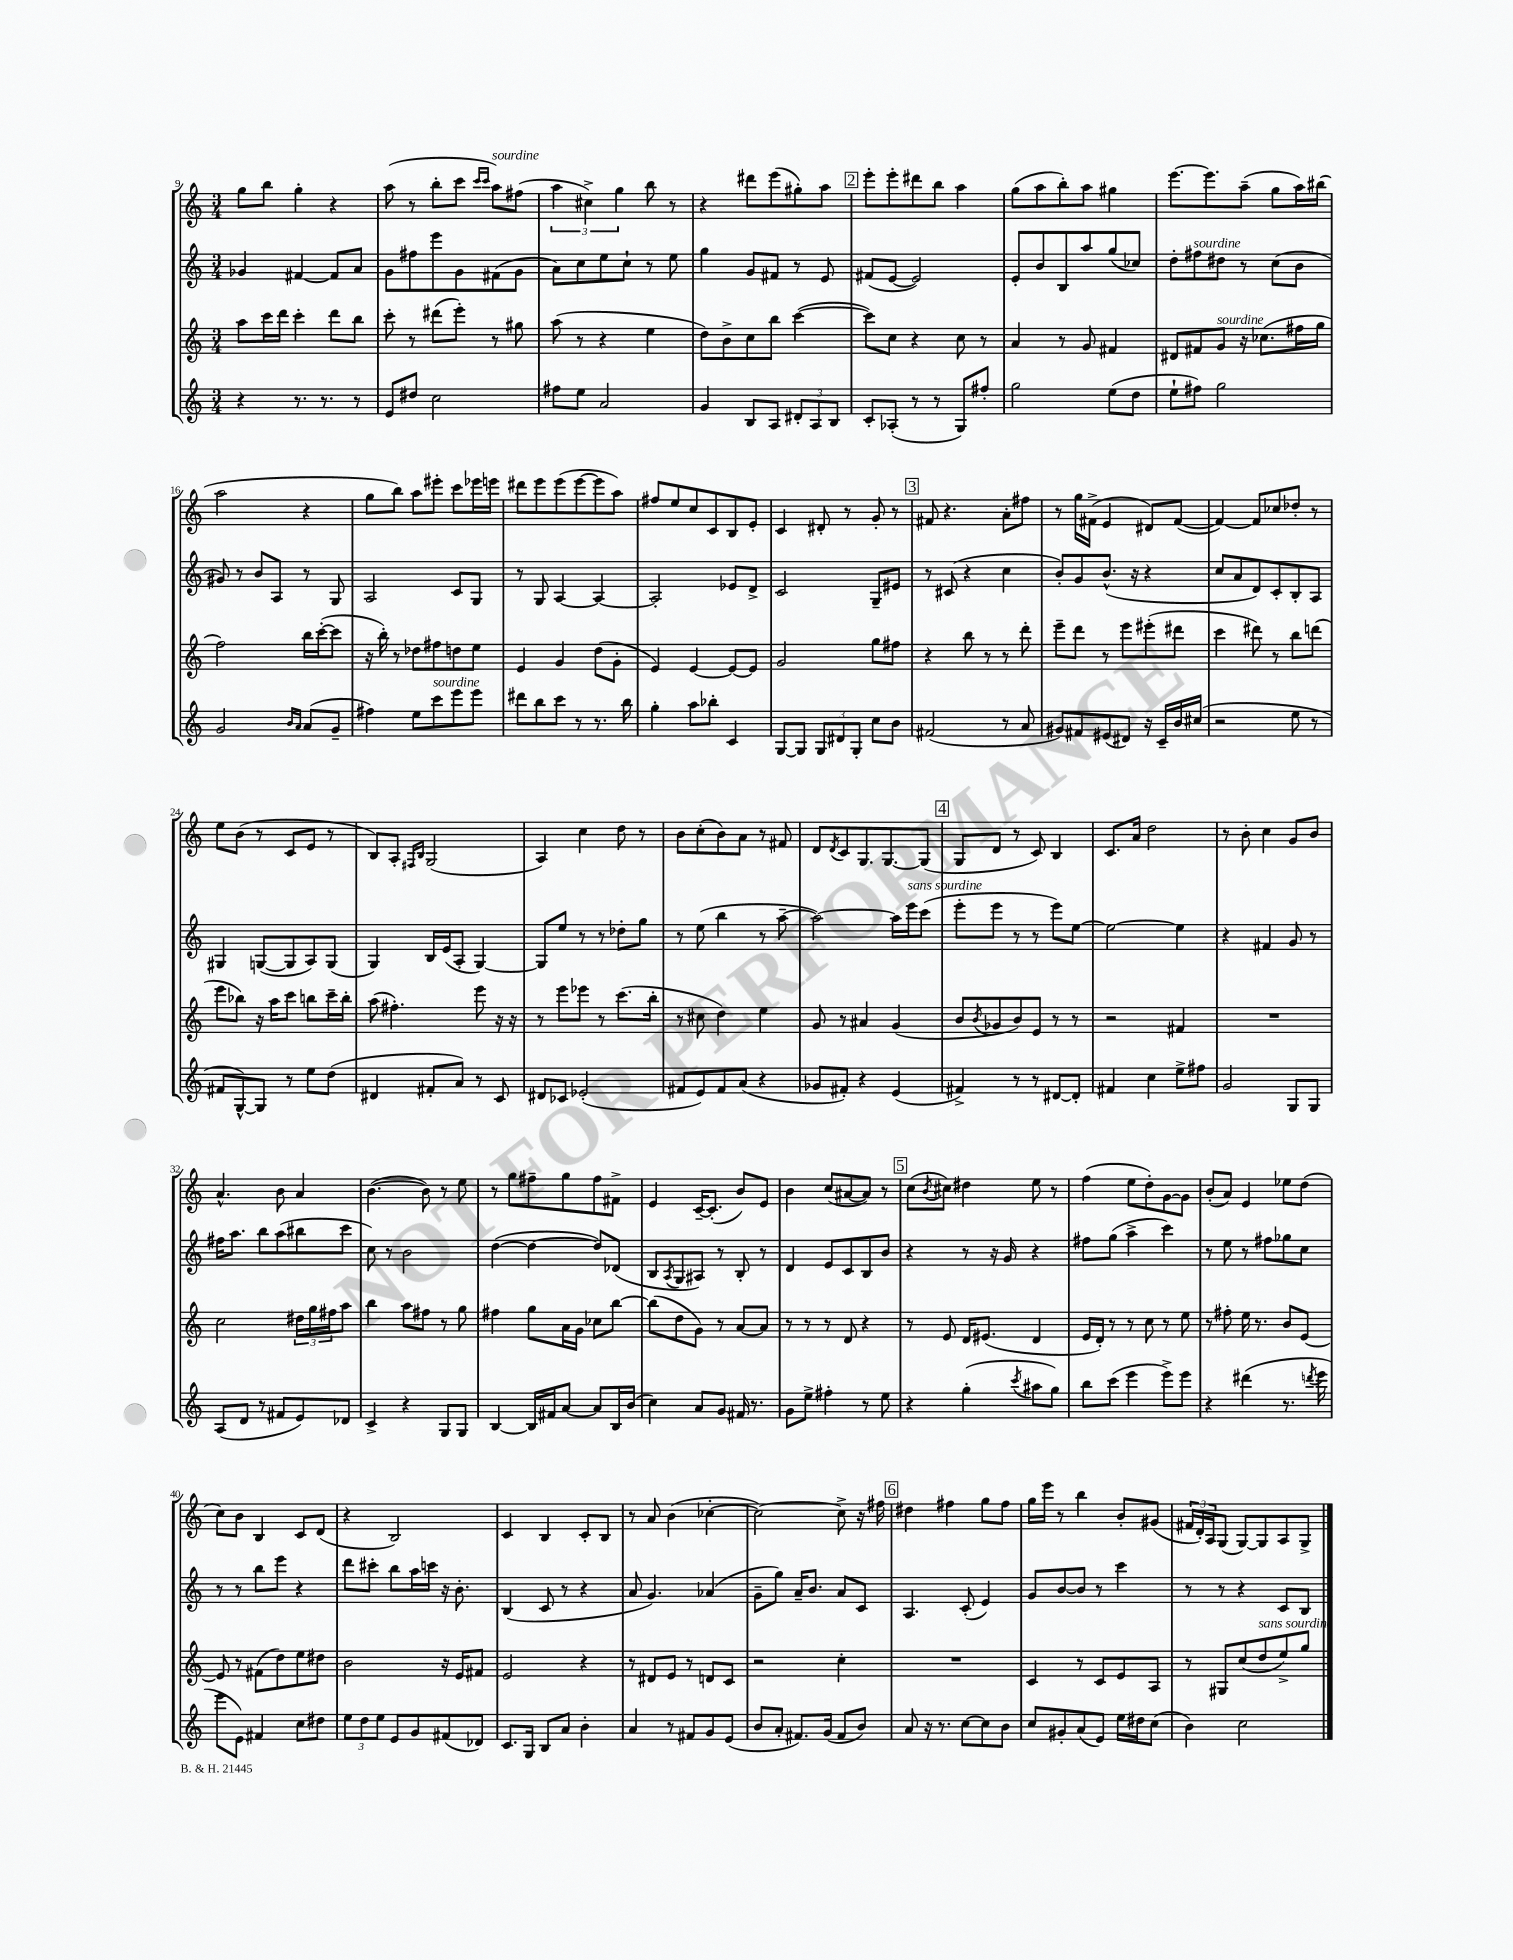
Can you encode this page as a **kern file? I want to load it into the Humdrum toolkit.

**kern	**kern	**kern	**kern
*part4	*part3	*part2	*part1
*staff4	*staff3	*staff2	*staff1
*clefG2	*clefG2	*clefG2	*clefG2
*k[]	*k[]	*k[]	*k[]
*M3/4	*M3/4	*M3/4	*M3/4
=9	=9	=9	=9
4r	8aa\L	4g-X/	8gg\L
.	16ccc\L	.	8bb\J
.	16ddd\JJ	.	.
8.r	4ccc'\	[4f#X/	4gg'\
8.r	.	.	.
.	8ddd\L	8f#/L]	4r
8r	8bb\J	8a/J	.
=10	=10	=10	=10
8e/L	8ccc'\	8g\L	(8aa\
8dd#X/J	8r	8ff#X\	8r
2cc\	(8ddd#X\L	8eee\	8bb'\L
.	8eee'\J)	8g\	8ccc\J
.	.	.	16qqccc/LL
.	.	.	16qqccc/JJ
!	!	!	!LO:TX:a:i:t=sourdine
.	8r	(8f#X\	8aa\L)
.	8gg#X\	8g\J	(8ff#X\J
=11	=11	=11	=11
8ff#X\L	(8aa\	8a\L)	6aa\
8ee\J	8r	8cc\	.
.	.	.	6cc#X^\)
2a/	4r	8ee\	.
.	.	.	6gg\
.	.	8cc`\J	.
.	4ee\	8r	8bb\
.	.	8ee\	8r
=12	=12	=12	=12
4g/	8dd\L)	4gg\	4r
.	8b^\	.	.
8B/L	8cc\	8g/L	8ddd#X\L
8A/J	8bb\J	8f#X/J	(8eee\
12d#X'/L	([4ccc\	8r	8gg#X'\)
12A/	.	.	.
.	.	8e/	8aa\J
12B/J	.	.	.
!!LO:REH:place=s1:t=2
=13	=13	=13	=13
8c'/L	8ccc\L])	(8f#X/L	8eee'\L
(8A-X'/J	8cc\J	[8e/J	8eee'\
8r	4r	2e/])	8ddd#X\
8r	.	.	8bb\J
8G/L)	8cc\	.	4aa\
8ff#X'/J	8r	.	.
=14	=14	=14	=14
2gg\	4a/	8e'/L	(8gg\L
.	.	8b/	8aa\
.	8r	8B/	8bb'\)
.	8g/	8aa/	8aa\J
(8ee\L	4f#X/	(8gg/	4gg#X\
8dd\J	.	8cc-X/J)	.
=15	=15	=15	=15
8ee`\L	8d#X/L	8dd'\L	[8.eee\L
!	!	!LO:TX:a:i:t=sourdine	!
8ff#X\J)	8f#X/	8ff#X\	.
.	.	.	8.eee\]
!	!LO:TX:a:i:t=sourdine	!	!
2gg\	8g/J	8dd#X\J	.
.	16r	8r	(8aa~\J
.	(8.cc-X\L	.	.
.	.	(8cc\L	8gg\L
.	16ff#X\L	8b\J	16aa\L)
.	16gg\JJ	.	(16bb#X\JJ
!!LO:LB:g=z
=16	=16	=16	=16
2g/	2ff\)	8g#X/)	2aa\
.	.	8r	.
.	.	8b/L	.
.	.	8A/J	.
16qqb/LL	.	.	.
16qqa/JJ	.	.	.
(8a/L	16bb\LL	8r	4r
.	([16ccc'\J	.	.
8g~/J	8ccc\J]	8G/	.
=17	=17	=17	=17
4ff#X\)	16r	2A/	8gg\L
.	16bb'\)	.	.
.	8r	.	8bb\J)
8ee\L	8dd-X\L	.	8aa\L
!LO:TX:a:i:t=sourdine	!	!	!
8ccc\	8ff#X\	.	8eee#X'\J
8eee\	8ddn\	8c/L	8ccc\L
8eee\J	8ee\J	8G/J	16eee-X\L
.	.	.	16eeen\JJ
=18	=18	=18	=18
8ddd#X\L	4e/	8r	8ddd#X\L
8bb\	.	8G/	8eee\
8ccc\J	4g/	[4A/	(8eee\
8r	.	.	[8eee\
8.r	(8dd\L	4A/_	8eee\]
.	8g'\J	.	8aa\J)
16bb\	.	.	.
=19	=19	=19	=19
4gg'\	4e/)	2A'/]	8ff#X/L
.	.	.	8ee/
8aa\L	[4e/	.	8cc/
8bb-X'\J	.	.	8c/
4c/	8e/L_	8e-X/L	8B/
.	8e/J]	8d^/J	8e'/J
=20	=20	=20	=20
[8G/L	2g/	2c/	4c/
8G/J]	.	.	.
12G/L	.	.	8d#X'/
12d#X/	.	.	.
.	.	.	8r
12G'/J	.	.	.
8cc\L	8gg\L	8G~/L	8g'/
8b\J	8ff#X\J	8e#X/J	8r
!!LO:REH:place=s1:t=3
=21	=21	=21	=21
(2f#X/	4r	8r	8f#X/
.	.	(8c#X/	4.r
.	8bb\	4r	.
.	8r	.	.
8r	8r	4cc\	8a'\L
8a/	8ddd'\	.	8ff#X\J
=22	=22	=22	=22
8g#X/L)	8eee~\L	8b'/L)	8r
8f#X/	8ddd\J	8g/	16gg\LL
.	.	.	(16f#X^\JJ
(8e#X/	8r	(8.b^^/J	4e/
8d#X/J)	8eee\L	.	.
.	.	16r	.
16r	(8eee#X'\	4r	8d#X/L)
16c~/LL	.	.	.
16b/	8ddd#X\J	.	([8f#/J
(16cc#X/JJ	.	.	.
=23	=23	=23	=23
2r	4ccc\	8cc/L	4f#/_)
.	.	8a/	.
.	8ddd#X\)	8d/)	8f#/L]
.	8r	8c'/	8cc-X/
8ee\	8bb\L	8B'/	8dd-X'/J
8r	(8dddn\J	8A/J	8r
!!LO:LB:g=z
=24	=24	=24	=24
8f#X/L	8eee\L	4G#X/	8ee\L
[8G^^/)	8bb-X\J)	.	(8b\J
8G/J]	16r	([8Gn/L	8r
.	16aa\KL	.	.
8r	8ccc\J	8G/]	8c/L
8ee\L	8bbn\L	8A/)	8e/J
(8dd\J	16ccc~\L	(8G/J	8r
.	16bb'\JJ	.	.
=25	=25	=25	=25
4d#X/	(8aa\	4G/)	8B/L)
.	4.ff#X'\)	.	8A'/J
.	.	.	16qqF#X/LL
.	.	.	16qqB/JJ
8f#X'/L	.	16B/LL	(2G/
.	.	(16e/J	.
8a/J)	.	8A'/J	.
8r	8eee\	[4G/)	.
8c/	16r	.	.
.	16r	.	.
=26	=26	=26	=26
8d#X/L	8r	8G/L]	4A/)
8c-X/J	8eee\L	8ee/J	.
(2e-X'/	8eee-X\J	8r	4cc\
.	8r	8r	.
.	(8.ccc\L	8dd-X'\L	8dd\
.	.	8gg\J	8r
.	16bb'\Jk	.	.
=27	=27	=27	=27
8f#X/L	8r	8r	8b\L
8e/)	8cc#X\	(8ee\	(8cc'\
8f#/	4dd\)	4bb\	8b\)
(8a/J	.	.	8a\J
4r	4ee\	8r	8r
.	.	[8aa~\	8f#X/
=28	=28	=28	=28
8g-X/L	8g/	2aa\_)	8d/L
.	.	.	8qd/
8f#X'/J)	8r	.	8c/
4r	4a#X/	.	8.G/
.	.	.	[8.G/
(4e/	(4g/	16aa\LL]	.
!	!	!LO:TX:a:i:t=sans sourdine	!
.	.	16eee\J	.
.	.	(8ccc\J	(8G/J]
!!LO:REH:place=s1:t=4
=29	=29	=29	=29
4f#X^/)	8b/L	8eee'\L	8G/L
.	8qb/	.	.
.	8g-X/	8eee\J	8d/J
8r	8b/)	8r	8r
8r	8e/J	8r	8c/)
[8d#X/L	8r	8eee\L)	4B/
8d#'/J]	8r	[8ee\J	.
=30	=30	=30	=30
4f#X/	2r	2ee\_	8.c/L
.	.	.	16a/Jk
4cc\	.	.	2dd\
8ee^\L	4f#X/	4ee\]	.
8ff#X\J	.	.	.
=31	=31	=31	=31
2g/	2.r	4r	8r
.	.	.	8b'\
.	.	4f#X/	4cc\
8G/L	.	8g/	8g/L
8G/J	.	8r	8b/J
!!LO:LB:g=z
=32	=32	=32	=32
(8A/L	2cc\	16ff#X\KL	4.a^^/
.	.	8.aa\J	.
8d/J	.	.	.
8r	.	8bb\L	.
8f#X/L	.	(8aa\	8b\
8e/)	24dd#X\LL	8bb#X\	4a/
.	24gg\	.	.
.	24ff#X\J	.	.
8d-X/J	8aa\J	8ccc\J	.
=33	=33	=33	=33
4c^/	4bb\	8cc\)	([4.b\
.	.	8r	.
4r	8aa\L	2b\	.
.	8ff#X\J	.	8b\])
8G/L	8r	.	8r
8G/J	8gg\	.	8ee\
=34	=34	=34	=34
[4B/	4ff#X\	([4dd\	8r
.	.	.	8gg\L
16B/LL]	8gg\L	4dd\_	8ff#X~\
16f#X/J	.	.	.
[8a/J	16a\L	.	8gg\
.	16g\JJ	.	.
8a/L]	8cc-X\L	8dd/L])	8ff#\
16B/L	[8bb\J	(8d-X/J	8f#X^\J
(16b/JJ	.	.	.
=35	=35	=35	=35
4cc\)	(8bb\L]	8B/L	4e/
.	.	8qA/	.
.	8dd\	8G/	.
8a/L	8g\J)	8A#X/J)	[16c~/KL
.	.	.	(8.c'/J]
8g/J	8r	8r	.
16f#X/	[8a/L	8B'/	8b/L)
8.r	.	.	.
.	8a/J]	8r	8e/J
=36	=36	=36	=36
8g\L	8r	4d/	4b\
8ee^\J	8r	.	.
4ff#X'\	8r	8e/L	(8cc/L
.	8d/	8c/	[8a#X/
8r	4r	8B/	8a#/J])
8ee\	.	8b/J	8r
!!LO:REH:place=s1:t=5
=37	=37	=37	=37
4r	8r	4r	(8cc\L
.	.	.	8qb/
.	8e/	.	8cc#X\J)
(4gg'\	16d/KL	8r	4dd#X\
.	(8.e#X/J	.	.
.	.	16r	.
.	.	16g/	.
8qccc/	.	.	.
8aa#X\L	4d/	4r	8ee\
8gg\J)	.	.	8r
=38	=38	=38	=38
8bb\L	16e/LL	8ff#X\L	(4ff\
.	16d'/JJ)	.	.
(8ccc\J	8r	(8gg\J	.
4eee\	8r	4aa^\	8ee\L
.	8cc\	.	8dd'\)
8eee^\L)	8r	4ccc\)	[8g\
8eee\J	8ee\	.	8g\J]
=39	=39	=39	=39
4r	8r	8r	(8b'/L
.	8ff#X'\	8ee\	8a/J)
(4ddd#X\	16ee\	8r	4e/
.	8.r	.	.
.	.	8ff#X\L	.
8.r	8b/L	8gg-X\	8ee-X\L
.	[8e/J	8cc\J	(8dd\J
8qdddn/	.	.	.
16eee\	.	.	.
!!LO:LB:g=z
=40	=40	=40	=40
8eee\L	8e/]	8r	8cc\L)
8e\J)	8r	8r	8b\J
4f#X/	(8f#X\L	8bb\L	4B/
.	8dd\)	8eee\J	.
8cc\L	8ee\	4r	8c/L
8dd#X\J	8dd#X\J	.	(8d/J
=41	=41	=41	=41
12ee\L	2b\	8ddd\L	4r
12dd\	.	.	.
.	.	8ccc#X'\J	.
12ee\J	.	.	.
8e/L	.	8bb\L	2B/)
8g/	.	16aa\L	.
.	.	16cccn\JJ	.
(8f#X/	16r	16r	.
.	16e/KL	8.b'\	.
8d-X/J)	8f#X/J	.	.
=42	=42	=42	=42
8.c/L	2e/	(4B/	4c/
16G/Jk	.	.	.
8B/L	.	8c/	4B/
8a/J	.	8r	.
4b'\	4r	4r	8c'/L
.	.	.	8B/J
=43	=43	=43	=43
4a/	8r	8a/	8r
.	8d#X/L	4.g/)	8a/
8r	8e/J	.	(4b\
8f#X/L	8r	.	.
8g/	8dn/L	(4a-X/	[4cc-X'\
(8e/J	8c/J	.	.
=44	=44	=44	=44
8b/L	2r	8g~\L	2cc-\_)
8a'/J	.	8gg\J)	.
8.f#X/L)	.	16a~/KL	.
.	.	8.b/J	.
(16g/Jk	.	.	.
8f#/L	4cc'\	8a/L	8cc-^\]
8b/J)	.	8c/J	16r
.	.	.	16ff#X\
!!LO:REH:place=s1:t=6
=45	=45	=45	=45
8a/	2.r	4.A/	4dd#X\
16r	.	.	.
8.r	.	.	.
.	.	.	4ff#X\
[8cc\L	.	(8c'/	.
8cc\]	.	4e/)	8gg\L
8b\J	.	.	8ff#\J
=46	=46	=46	=46
8cc/L	4c/	8g/L	16gg\LL
.	.	.	16eee\JJ
8g#X'/	.	[8b/	8r
(8a/	8r	8b/J]	4bb\
8e/J)	8c/L	8r	.
16ee\LL	8e/	4ccc\	8b'/L
16dd#X\J	.	.	.
(8cc\J	8A/J	.	(8g#X/J
=47	=47	=47	=47
4b\)	8r	8r	24f#X/LL
.	.	.	24d'/)
.	.	.	24A/J
.	8G#X/L	8r	(8G/J
2cc\	(8cc/	4r	[8G/L)
!	!LO:TX:a:i:t=sans sourdine	!	!
.	8dd/	.	8G/]
.	8ee^/)	8c/L	8A/
.	8gg/J	8B/J	8G^/J
==	==	==	==
*-	*-	*-	*-
